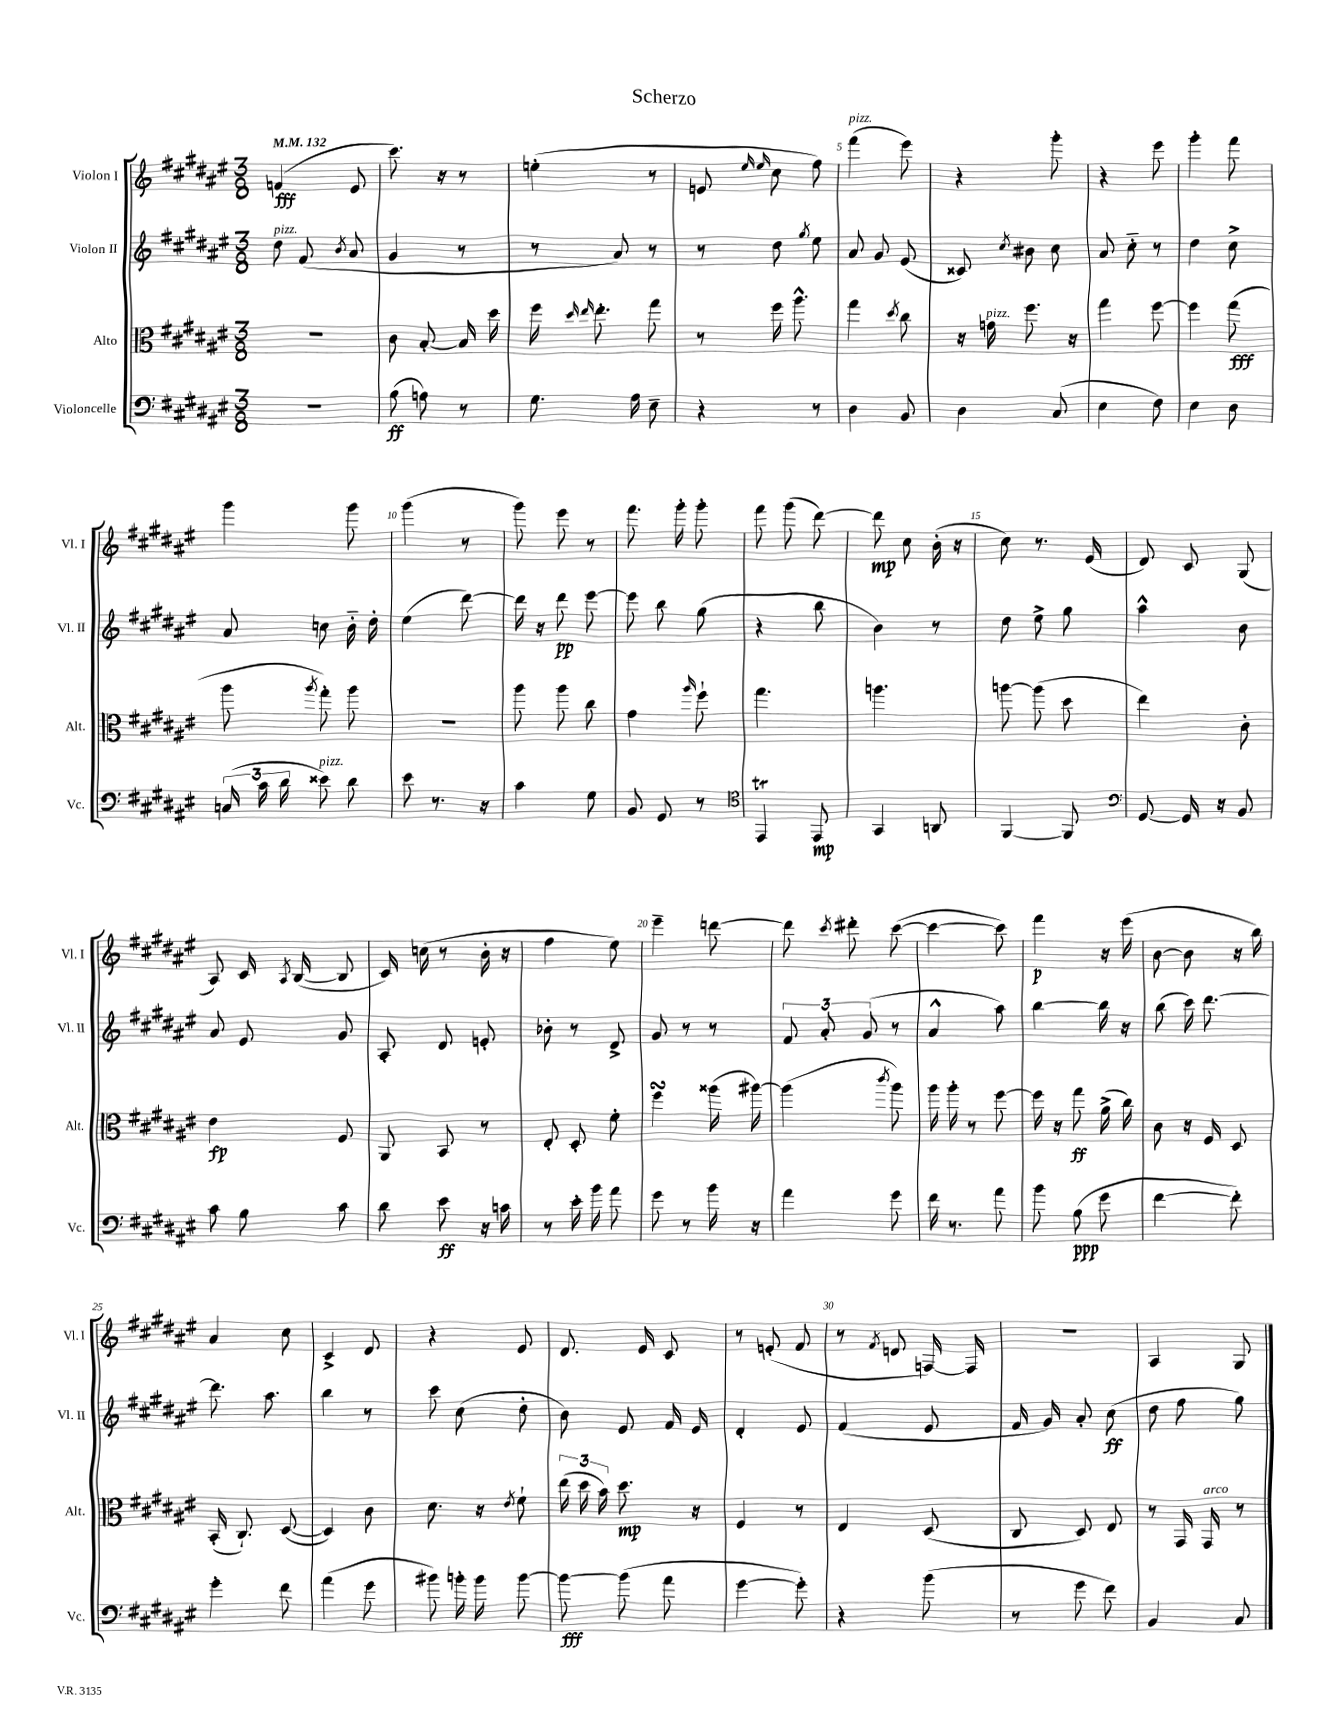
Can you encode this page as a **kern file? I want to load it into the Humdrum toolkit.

**kern	**dynam	**kern	**dynam	**kern	**dynam	**kern	**dynam
*part4	*part4	*part3	*part3	*part2	*part2	*part1	*part1
*staff4	*staff4	*staff3	*staff3	*staff2	*staff2	*staff1	*staff1
*I"Violoncelle	*	*I"Alto	*	*I"Violon II	*	*I"Violon I	*
*I'Vc.	*	*I'Alt.	*	*I'Vl. II	*	*I'Vl. I	*
*clefF4	*	*clefC3	*	*clefG2	*	*clefG2	*
*k[f#c#g#d#a#e#]	*	*k[f#c#g#d#a#e#]	*	*k[f#c#g#d#a#e#]	*	*k[f#c#g#d#a#e#]	*
*M3/8	*	*M3/8	*	*M3/8	*	*M3/8	*
*MM132	*	*MM132	*	*MM132	*	*MM132	*
=1	=1	=1	=1	=1	=1	=1	=1
!	!	!	!	!LO:TX:a:i:t=pizz.	!	!	!
4.r	.	4.r	.	8dd#\	.	(4fn/	fff
.	.	.	.	(8f#/	.	.	.
.	.	.	.	8qb/	.	.	.
.	.	.	.	8a#/	.	8e#/	.
=2	=2	=2	=2	=2	=2	=2	=2
(8B\	ff	8c#\	.	4g#/	.	8.ccc#\)	.
8An\)	.	[8B'/	.	.	.	.	.
.	.	.	.	.	.	16r	.
8r	.	16B/]	.	8r	.	8r	.
.	.	16dd#\	.	.	.	.	.
=3	=3	=3	=3	=3	=3	=3	=3
8.G#\	.	16ff#\	.	8r	.	(4een'\	.
.	.	16qqdd#/	.	.	.	.	.
.	.	16qqee#/	.	.	.	.	.
.	.	8.ee#'\	.	.	.	.	.
.	.	.	.	8a#/)	.	.	.
16A#\	.	.	.	.	.	.	.
8E#~\	.	8gg#\	.	8r	.	8r	.
=4	=4	=4	=4	=4	=4	=4	=4
4r	.	8r	.	8r	.	8en/	.
.	.	.	.	.	.	16qqee#/	.
.	.	.	.	.	.	16qqee#/	.
.	.	16ff#\	.	8dd#\	.	8cc#\	.
.	.	8.aa#^^\	.	.	.	.	.
.	.	.	.	8qgg#/	.	.	.
8r	.	.	.	8ee#\	.	8ff#\)	.
=5	=5	=5	=5	=5	=5	=5	=5
!	!	!	!	!	!	!LO:TX:a:i:t=pizz.	!
4D#\	.	4gg#\	.	8a#/	.	(4fff#\	.
.	.	.	.	8g#/	.	.	.
.	.	8qdd#/	.	.	.	.	.
8BB/	.	8cc#\	.	(8e#/	.	8eee#\)	.
=6	=6	=6	=6	=6	=6	=6	=6
4D#\	.	16r	.	8c##X/)	.	4r	.
!	!	!LO:TX:a:i:t=pizz.	!	!	!	!	!
.	.	16gn\	.	.	.	.	.
.	.	.	.	8qcc#/	.	.	.
.	.	8.ff#\	.	8b#X\	.	.	.
(8C#/	.	.	.	8cc#\	.	8ggg#'\	.
.	.	16r	.	.	.	.	.
=7	=7	=7	=7	=7	=7	=7	=7
4E#\	.	4gg#\	.	8a#/	.	4r	.
.	.	.	.	8cc#\	.	.	.
8F#\)	.	[8ff#\	.	8r	.	8eee#\	.
=8	=8	=8	=8	=8	=8	=8	=8
4E#\	.	4ff#\]	.	4dd#\	.	4ggg#'\	.
8D#\	.	(8gg#\	fff	8cc#^\	.	8fff#\	.
!!LO:LB:g=z
=9	=9	=9	=9	=9	=9	=9	=9
(24Cn/	.	8aa#\	.	8a#/	.	4ggg#\	.
24c#\	.	.	.	.	.	.	.
24d#\	.	.	.	.	.	.	.
.	.	8qaa#/	.	.	.	.	.
!LO:TX:a:i:t=pizz.	!	!	!	!	!	!	!
8e##X\)	.	8gg#'\)	.	8ccn\	.	.	.
8d#\	.	8aa#\	.	16b\	.	8ggg#\	.
.	.	.	.	16dd#'\	.	.	.
=10	=10	=10	=10	=10	=10	=10	=10
8e#\	.	4.r	.	(4ee#\	.	(4ggg#\	.
8.r	.	.	.	.	.	.	.
.	.	.	.	[8ddd#\)	.	8r	.
16r	.	.	.	.	.	.	.
=11	=11	=11	=11	=11	=11	=11	=11
4c#\	.	8aa#\	.	16ddd#\]	.	8ggg#\)	.
.	.	.	.	16r	.	.	.
.	.	8aa#\	.	8ddd#\	pp	8eee#\	.
8G#\	.	8cc#\	.	[8eee#\	.	8r	.
=12	=12	=12	=12	=12	=12	=12	=12
8BB/	.	4g#\	.	8eee#\]	.	8.fff#\	.
8GG#/	.	.	.	8bb\	.	.	.
.	.	.	.	.	.	16ggg#'\	.
.	.	16qqaa#/	.	.	.	.	.
8r	.	8ff#`\	.	(8gg#\	.	8ggg#'\	.
=13	=13	=13	=13	=13	=13	=13	=13
*clefC4	*	*	*	*	*	*	*
4EE#t/	.	4.gg#\	.	4r	.	8fff#\	.
.	.	.	.	.	.	(8ggg#\	.
8EE#/	mp	.	.	8bb\	.	[8ddd#\)	.
=14	=14	=14	=14	=14	=14	=14	=14
4GG#/	.	4.aan\	.	4b\)	.	8ddd#\]	mp
.	.	.	.	.	.	8cc#\	.
8AAn/	.	.	.	8r	.	(16b'\	.
.	.	.	.	.	.	16r	.
=15	=15	=15	=15	=15	=15	=15	=15
[4FF#/	.	[8aan\	.	8dd#\	.	8cc#\)	.
.	.	(8aa\]	.	8ee#^\	.	8.r	.
8FF#/]	.	8dd#\	.	8gg#\	.	.	.
.	.	.	.	.	.	(16e#/	.
=16	=16	=16	=16	=16	=16	=16	=16
*clefF4	*	*	*	*	*	*	*
[8GG#/	.	4ee#\)	.	4aa#^^\	.	8d#/)	.
16GG#/]	.	.	.	.	.	8c#/	.
16r	.	.	.	.	.	.	.
8BB/	.	8c#'\	.	8b\	.	(8G#/	.
!!LO:LB:g=z
=17	=17	=17	=17	=17	=17	=17	=17
8c#\	.	4e#\	fp	8a#/	.	8A#/)	.
8B\	.	.	.	8e#/	.	16c#/	.
.	.	.	.	.	.	8qA#/	.
.	.	.	.	.	.	([16B/	.
8c#\	.	8F#/	.	8g#/	.	8B/]	.
=18	=18	=18	=18	=18	=18	=18	=18
8d#\	.	8AA#/	.	8A#'/	.	16c#/)	.
.	.	.	.	.	.	(16ccn\	.
8e#\	ff	8BB/	.	8d#/	.	8r	.
16r	.	8r	.	8en'/	.	16b'\	.
16cn\	.	.	.	.	.	16r	.
=19	=19	=19	=19	=19	=19	=19	=19
8r	.	8E#'/	.	8b-X'\	.	4ff#\	.
16e#'\	.	8D#'/	.	8r	.	.	.
16b\	.	.	.	.	.	.	.
8a#\	.	8f#'\	.	8d#^/	.	8ee#\)	.
=20	=20	=20	=20	=20	=20	=20	=20
8g#\	.	4ff#sSSs\	.	8g#/	.	4eee#~\	.
8r	.	.	.	8r	.	.	.
16b\	.	(16aa##X\	.	8r	.	[8dddn\	.
16r	.	[16aa#X\)	.	.	.	.	.
=21	=21	=21	=21	=21	=21	=21	=21
4a#\	.	(4aa#\]	.	12f#/	.	8ddd\]	.
.	.	.	.	12a#'/	.	.	.
.	.	.	.	.	.	8qccc#/	.
.	.	.	.	.	.	8ddd#X'\	.
.	.	.	.	(12g#/	.	.	.
.	.	8qccc#/	.	.	.	.	.
8g#\	.	8aa#\)	.	8r	.	([8ccc#\	.
=22	=22	=22	=22	=22	=22	=22	=22
16f#\	.	16aa#\	.	4a#^^/	.	4ccc#\_	.
8.r	.	16aa#'\	.	.	.	.	.
.	.	8r	.	.	.	.	.
8a#\	.	[8ff#\	.	8aa#\)	.	8ccc#\])	.
=23	=23	=23	=23	=23	=23	=23	=23
8b\	.	16ff#\]	.	[4bb\	.	4fff#\	p
.	.	16r	.	.	.	.	.
(8B\	ppp	8gg#\	ff	.	.	.	.
8g#\	.	(16a#^\	.	16bb\]	.	16r	.
.	.	16cc#\)	.	16r	.	(16eee#\	.
=24	=24	=24	=24	=24	=24	=24	=24
[4f#\	.	8c#\	.	(8bb\	.	[8b\	.
.	.	16r	.	16ccc#\)	.	8b\]	.
.	.	16F#/	.	[8.ddd#\	.	.	.
8f#'\])	.	8D#/	.	.	.	16r	.
.	.	.	.	.	.	16bb\)	.
!!LO:LB:g=z
=25	=25	=25	=25	=25	=25	=25	=25
4g#'\	.	(16BB'/	.	8.ddd#\]	.	4a#/	.
.	.	8.C#`/)	.	.	.	.	.
.	.	.	.	8.aa#\	.	.	.
8f#\	.	([8D#/	.	.	.	8cc#\	.
=26	=26	=26	=26	=26	=26	=26	=26
(4a#\	.	4D#/])	.	4bb\	.	4c#^/	.
8g#\	.	8c#\	.	8r	.	8d#/	.
=27	=27	=27	=27	=27	=27	=27	=27
8b#X\)	.	8.d#\	.	8ccc#\	.	4r	.
16bn'\	.	.	.	(8cc#\	.	.	.
16b\	.	16r	.	.	.	.	.
.	.	8qe#/	.	.	.	.	.
[8b\	.	8f#`\	.	8dd#'\	.	8e#/	.
=28	=28	=28	=28	=28	=28	=28	=28
8b\_	fff	(24ee#\	.	8b\)	.	8.d#/	.
.	.	24dd#\	.	.	.	.	.
.	.	24b\)	.	.	.	.	.
(8b\]	.	8.dd#\	mp	8e#/	.	.	.
.	.	.	.	.	.	16e#/	.
8a#\	.	.	.	16f#/	.	8c#/	.
.	.	16r	.	16e#/	.	.	.
=29	=29	=29	=29	=29	=29	=29	=29
[4g#\	.	4F#/	.	4d#'/	.	8r	.
.	.	.	.	.	.	(8en'/	.
8g#'\])	.	8r	.	8e#/	.	8f#/	.
=30	=30	=30	=30	=30	=30	=30	=30
4r	.	4E#/	.	(4f#/	.	8r	.
.	.	.	.	.	.	8qf#/	.
.	.	.	.	.	.	8dn/	.
(8b\	.	(8D#/	.	8e#/	.	[16Fn/)	.
.	.	.	.	.	.	16F/]	.
=31	=31	=31	=31	=31	=31	=31	=31
8r	.	8C#/	.	16f#/	.	4.r	.
.	.	.	.	16g#/)	.	.	.
8g#\	.	8D#/)	.	8a#'/	.	.	.
8f#\)	.	8E#/	.	(8cc#\	ff	.	.
=32	=32	=32	=32	=32	=32	=32	=32
4BB/	.	8r	.	8dd#\	.	4A#/	.
.	.	16GG#/	.	8ff#\	.	.	.
!	!	!LO:TX:a:i:t=arco	!	!	!	!	!
.	.	16GG#/	.	.	.	.	.
8C#/	.	8r	.	8gg#\)	.	8G#/	.
==	==	==	==	==	==	==	==
*-	*-	*-	*-	*-	*-	*-	*-
